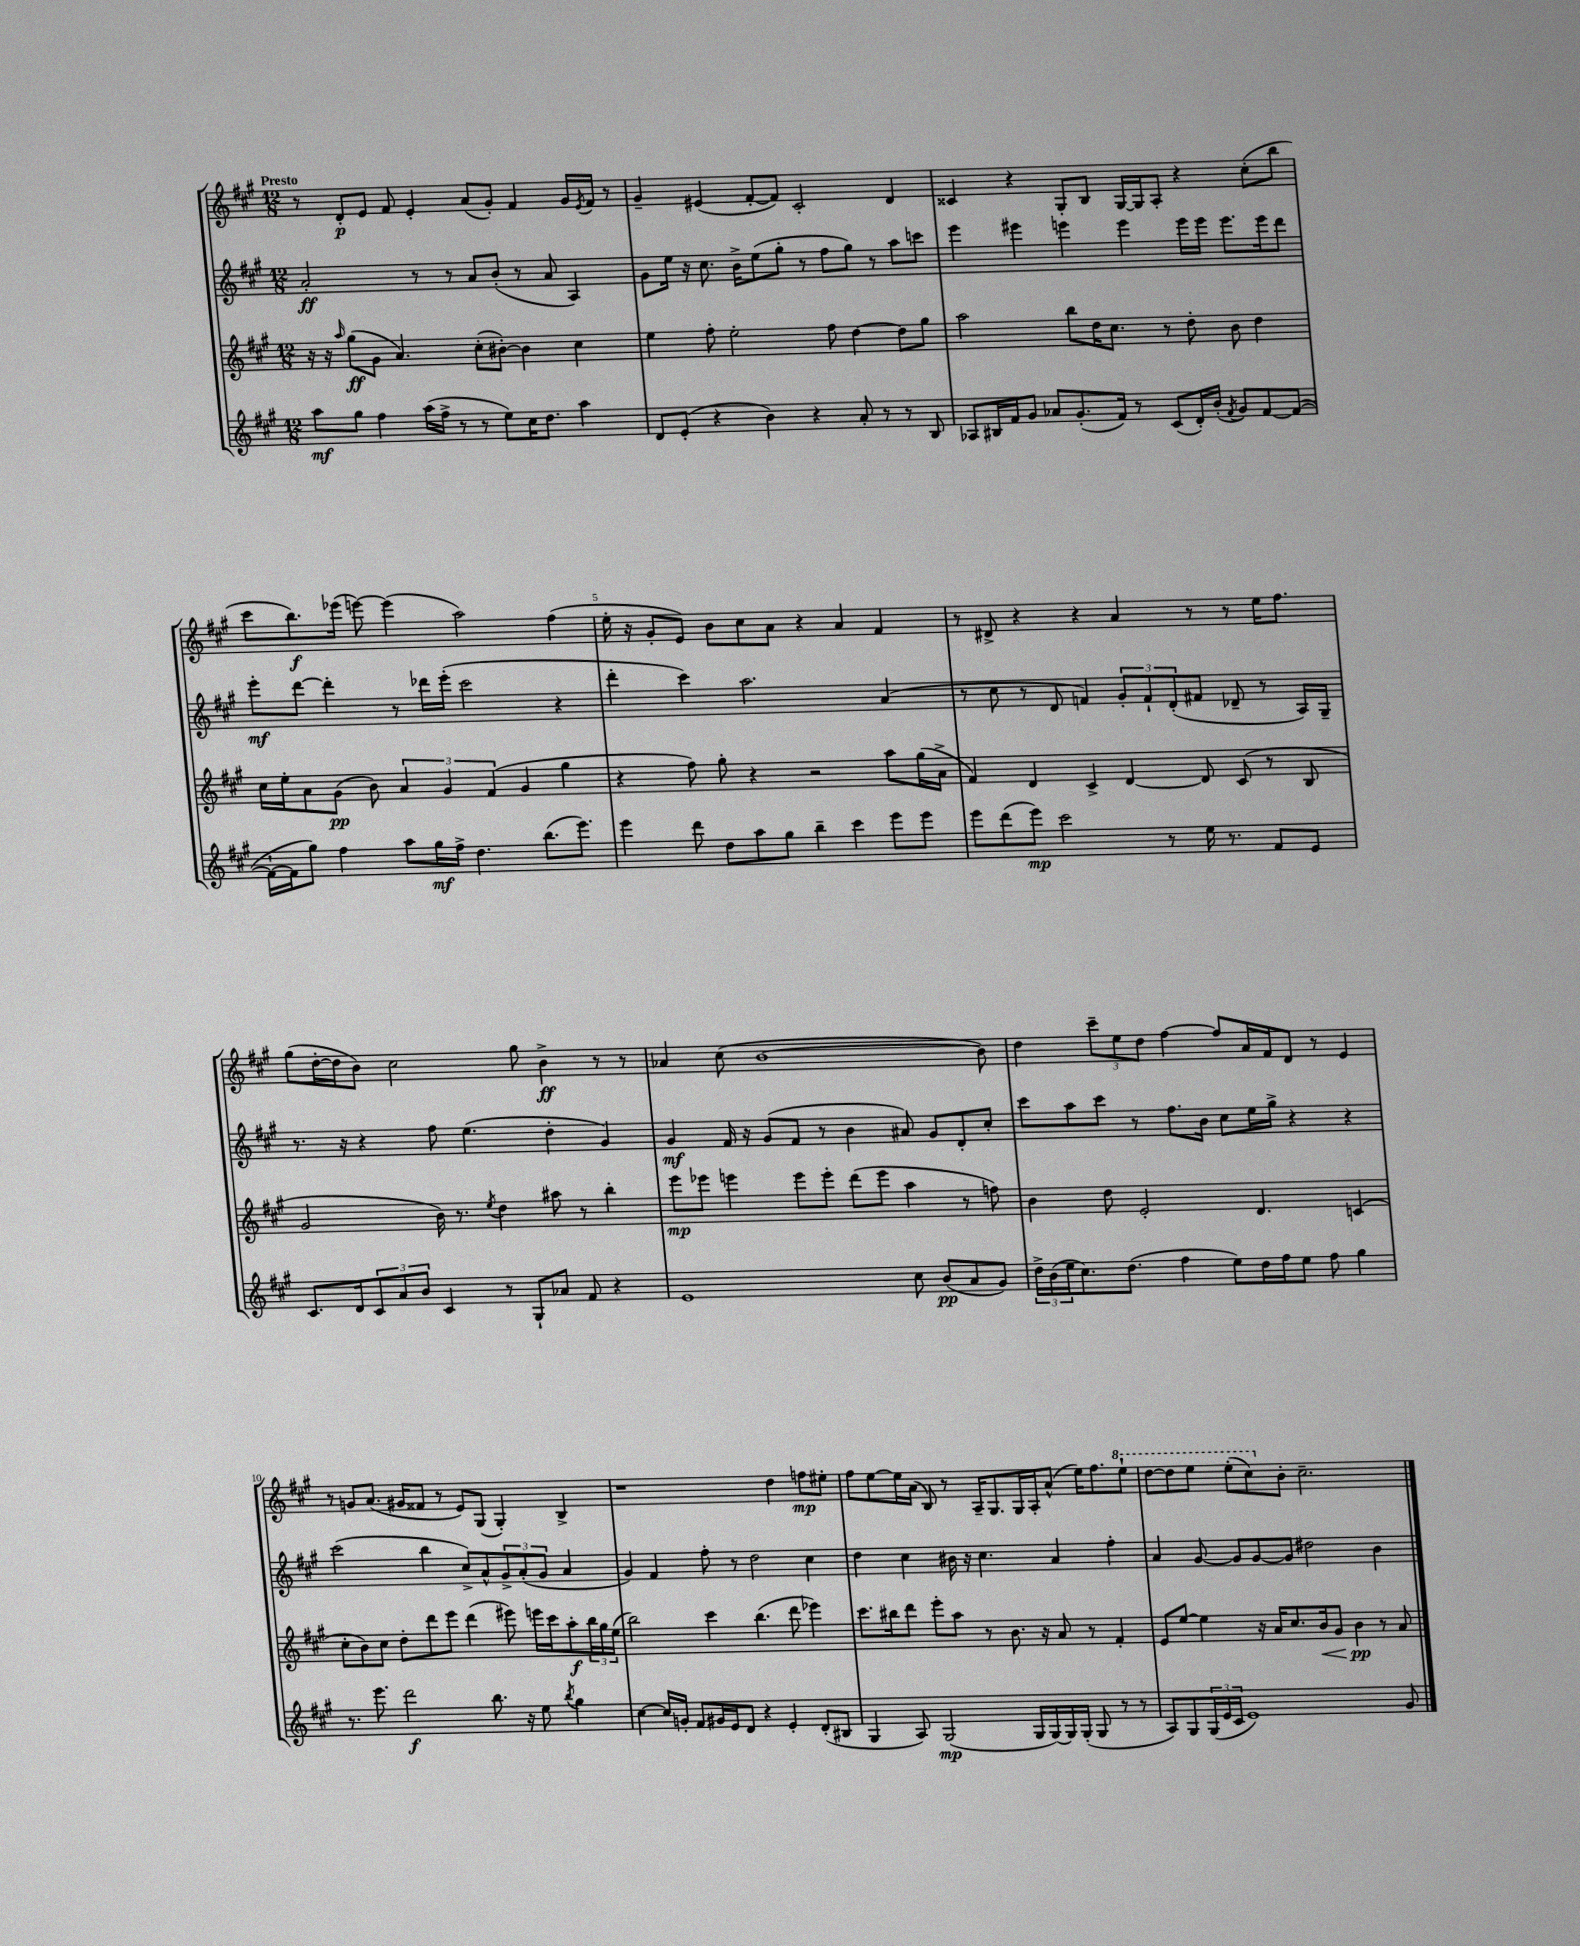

**kern	**kern	**kern	**kern
*staff4	*staff3	*staff2	*staff1
*clefG2	*clefG2	*clefG2	*clefG2
*k[f#c#g#]	*k[f#c#g#]	*k[f#c#g#]	*k[f#c#g#]
*M12/8	*M12/8	*M12/8	*M12/8
8aa	16r	2a'	8r
.	16r	.	.
.	16qqaa	.	.
8gg#	(8gg#	.	8d'
4ff#	8g#	.	8e
.	4.a)	.	8f#
(16aa	.	8r	4e'
16ff#^	.	.	.
8r	.	8r	.
8r	(8cc#'	8a	(8a
8ee)	[8b#')	(8b'	8g#')
16cc#	4b#]	8r	4f#
8.dd	.	.	.
.	.	8a	.
4aa	4cc#	4A)	16g#
.	.	.	8qe
.	.	.	16f#
.	.	.	8r
=	=	=	=
8d	4ee	8g#	4g#~
(8e'	.	16ee	.
.	.	16r	.
4r	8ff#'	8.cc#	(4e#
.	2ee'	.	.
.	.	16b^	.
4b)	.	(8ee	[8f#'
.	.	8gg#'	8f#])
4r	.	8r	2c#'
.	8ff#	8ff#	.
8a'	[4dd	8gg#)	.
8r	.	8r	.
8r	8dd]	8aa	4d
8B	8gg#	8ccc	.
=	=	=	=
8A-	2aa	4eee	4c##
16B#	.	.	.
16f#	.	.	.
8g#	.	4eee#	4r
8a-	.	.	.
(8.g#'	8bb	4eee	8G#'
.	16dd	.	8B
16f#)	8.cc#	.	.
8r	.	4eee	[16G#
.	.	.	16G#]
(8c#	8r	.	8A'
16d')	8dd'	16eee	4r
(16b'	.	16eee	.
8qf#	.	.	.
8g#)	8b	8.eee	.
[8f#	4dd	.	(8cc#'
.	.	16eee	.
(8f#_	.	8ddd	8bb
=	=	=	=
16f#`_	16cc#	8eee'	8ccc#
16f#]	16ee'	.	.
8gg#)	8a	[8ddd	8.bb)
4ff#	(8g#	4ddd']	.
.	.	.	(16eee-
.	8b)	.	[8eee)
8aa	6a	8r	(4eee]
16gg#	.	16ddd-	.
.	6g#	.	.
16ff#^	.	(16eee'	.
4.dd	.	2ccc#	2aa)
.	(6f#	.	.
.	4g#	.	.
(8.bb	.	.	.
.	4gg#	4r	(4ff#
8.eee)	.	.	.
=	=	=	=
4eee	4r	4ddd'	16ee'
.	.	.	16r
.	.	.	8g#'
8ddd	8ff#)	4ccc#)	8e)
8dd	8gg#'	.	8b
8aa	4r	2.aa	8cc#
8gg#	.	.	8a
4bb~	2r	.	4r
4ccc#	.	.	4a
8eee	8aa	(4a	4f#
8eee	(16gg#	.	.
.	16a^	.	.
=	=	=	=
8eee	4f#)	8r	8r
(8ddd	.	8cc#	8d#^
8eee)	4d	8r	4r
2ccc#	.	8d	.
.	4c#^	4f)	4r
.	[4d	12g#'	4a
.	.	12f`	.
8r	.	.	.
.	.	(12d'	.
16ee	8d]	8f#	8r
8.r	.	.	.
.	(8c#	8d-~	8r
8f#	8r	8r	16ee
.	.	.	8.ff#
8e	8B	16A)	.
.	.	16G#~	.
=	=	=	=
8.c#	2g#	8.r	(8gg#
.	.	.	[16dd'
16d	.	16r	16dd]
12c#	.	4r	8b)
12a	.	.	.
.	.	.	2cc#
12b	.	.	.
4c#	16b)	8ff#	.
.	8.r	.	.
.	.	(4.ee	.
.	8qee	.	.
8r	4dd	.	.
8G#`	.	.	8gg#
8a-	8aa#	4dd'	4b^
8f#	8r	.	.
4r	4bb'	4g#)	8r
.	.	.	8r
=	=	=	=
1e	8eee	4g#	4a-
.	8eee-	.	.
.	4eee	16f#	(8cc#
.	.	16r	.
.	.	(8g#	[1b
.	8eee	8f#	.
.	8eee'	8r	.
.	(8ddd	4b	.
.	8eee	.	.
8cc#	4aa	8a#)	.
(8b	.	8g#	.
8a	8r	8d'	.
8g#)	8ff)	8cc#'	8b])
=	=	=	=
24dd^	4b	8ccc#	4dd
(24b	.	.	.
24ee	.	.	.
8.cc#)	.	8aa	.
.	8dd	8ccc#	12ccc#~
(8.dd	.	.	.
.	.	.	12ee
.	2e'	8r	.
.	.	.	12dd
4ff#	.	8.ff#	[4ff#
.	.	16b	.
8ee)	.	8cc#	8ff#]
16dd	4.d	16ee	16a
16ff#	.	16gg#^	16f#
8ee	.	4r	8d
8ff#	.	.	8r
4gg#	(4c	4r	4e
=	=	=	=
8.r	8cc#'	(2ccc#	8r
.	8b)	.	8g
8.eee	.	.	.
.	8cc#	.	(8.a
2ddd	8dd'	.	.
.	.	.	16g#
.	8ddd	4bb	8f##
.	8eee	.	8r
.	(4ddd	8cc#^)	8e)
8.bb	.	8a^^	(8G#
.	8eee#)	12g#^	4G#')
16r	.	.	.
.	.	(12a'	.
8ee	16eee	.	.
.	.	12g#	.
.	16ccc#	.	.
8qbb	.	.	.
4gg#	8aa'	4a	4B^
.	24bb	.	.
.	24gg#	.	.
.	(24ee	.	.
=	=	=	=
[4cc#	2bb)	4g#)	1r
16cc#]	.	4f#	.
16g'	.	.	.
8f#	.	.	.
16g#	4ccc#	8ff#'	.
16e	.	.	.
8d	.	8r	.
4r	(4.bb	2dd	.
4e'	.	.	4dd
.	8ddd	.	.
(8d'	4eee-)	4cc#	8ff
8B#	.	.	8ee#'
=	=	=	=
4G#	8.ccc#	4dd	8ff#
.	.	.	[8ee
.	16bb#	.	.
8A)	8ddd	4cc#	16ee]
.	.	.	(16a
(2G#	8eee'	.	8B)
.	8aa	16b#	8r
.	.	16r	.
.	8r	4.cc#	16A~
.	.	.	8.G#
.	8.b	.	.
16G#	.	.	16G#
[16G#)	16r	.	16A'
16G#]	8a	4a	(8a^^
(16G#'	.	.	.
8G#	8r	.	16ee)
.	.	.	8.ff#
8r	4f#'	4ff#'	.
8r	.	.	8eee`
=	=	=	=
8A)	8e	4a	[8ddd
8G#	[8ee	.	8ddd]
(24G#	4ee]	[8g#	8eee
24e	.	.	.
24c#	.	.	.
1e)	.	8g#]	(8eee'
.	16r	[8g#	8ccc#)
.	16a	.	.
.	8.cc#	8g#]	8b'
.	.	2dd#	2.cc#~
.	16b	.	.
.	8g#	.	.
.	4b	.	.
.	8r	4b	.
8g#	8a	.	.
==	==	==	==
*-	*-	*-	*-
